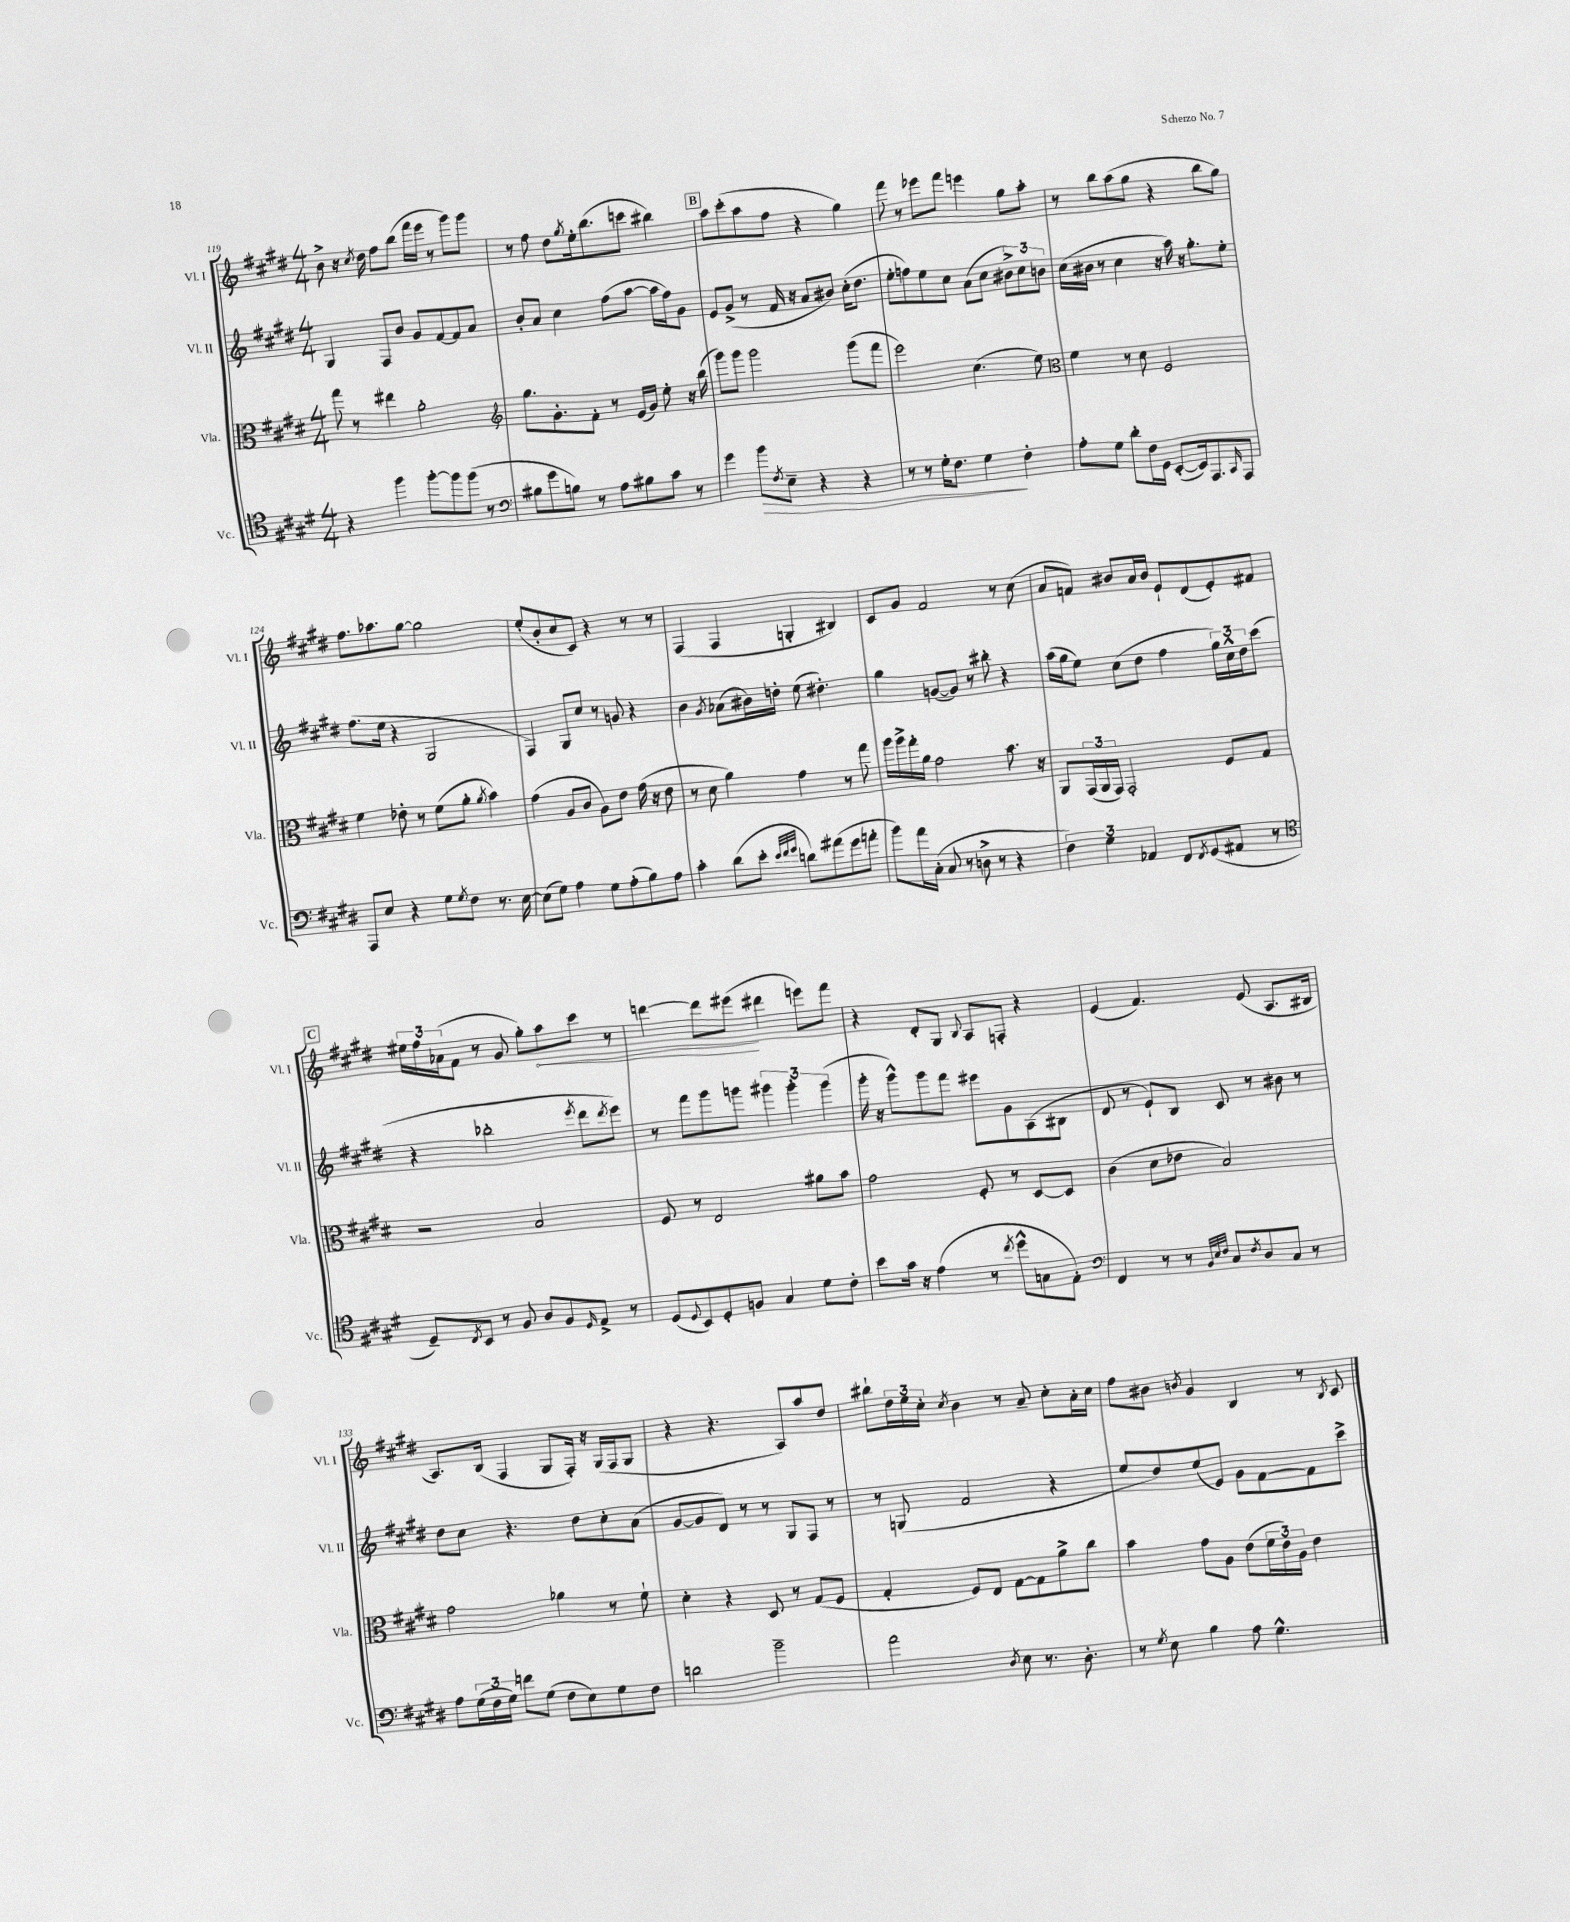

**kern	**dynam	**kern	**kern	**kern	**dynam
*part4	*part4	*part3	*part2	*part1	*part1
*staff4	*staff4	*staff3	*staff2	*staff1	*staff1
*I"Vc.	*	*I"Vla.	*I"Vl. II	*I"Vl. I	*
*I'Vc.	*	*I'Vla.	*I'Vl. II	*I'Vl. I	*
*clefC4	*	*clefC3	*clefG2	*clefG2	*
*k[f#c#g#d#]	*	*k[f#c#g#d#]	*k[f#c#g#d#]	*k[f#c#g#d#]	*
*M4/4	*	*M4/4	*M4/4	*M4/4	*
=119	=119	=119	=119	=119	=119
4r	.	8gg#\	4G#/	8b^\	.
.	.	8r	.	16r	.
.	.	.	.	8qcc#/	.
.	.	.	.	16dd#\	.
4ff#\	.	4ee#X\	8F#/L	8ff#\L	.
.	.	.	8b/J	(8bb\J	.
[8ff#'\L	.	2a'\	8g#/L	16fff#\LL	.
.	.	.	.	16eee\JJ	.
8ff#\]	.	.	[8f#/	8r	.
(8ff#\J	.	.	8f#/]	8ggg#\L)	.
8r	.	.	8a/J	8ggg#\J	.
=120	=120	=120	=120	=120	=120
*clefF4	*	*clefG2	*	*	*
8B#X\L	.	8.gg#\L	8b'/L	8r	.
8g#\	.	.	8a/J	8ff#\	.
.	.	8.g#'\	.	.	.
8Bn\J)	.	.	4cc#\	8dd#\L	.
.	.	.	.	8qgg#/	.
8r	.	8f#'\J	.	16ee'\k	.
.	.	.	.	(8.bb\	.
8A\L	.	8r	(8ff#\L	.	.
8B#X\	.	(16e/LL	[8aa\J	8cccn\J	.
.	.	16g#/JJ)	.	.	.
8c#\J	.	8ee'\	16aa\LL]	4bb#X\)	.
.	.	.	16ff#\J)	.	.
8r	.	16r	8g#\J	.	.
.	.	(16bb\	.	.	.
!!LO:REH:place=s1:t=B
=121	=121	=121	=121	=121	=121
4g#\	.	8ggg#\L)	8e/L	8aa\L	.
.	.	8ggg#\J	(8g#^/J	(8ccc#'\	.
!	!LO:HP:b	!	!	!	!
8b\L	>	2ggg#\	8r	8aa\	.
8qF#/	.	.	.	.	.
8E~\J	.	.	16f#/	8ff#\J	.
.	.	.	16r	.	.
4r	.	.	8a/L	4r	.
.	.	.	8b#X/J)	.	.
4r	.	(8ggg#\L	(16cc#'\KL	4gg#\)	.
.	.	.	8.dd#\J	.	.
.	.	8fff#\J	.	.	.
=122	=122	=122	=122	=122	=122
8r	.	2eee\)	8ee'\L	8fff#\	.
8r	.	.	8ffn\)	8r	.
16G#'\KL	.	.	8ee\	8eee-X\L	.
8.F#\J	.	.	.	.	.
.	.	.	8cc#\J	8fff#\J	.
4G#\	.	(4.cc#\	(8a\L	4eeen\	.
.	.	.	8cc#\J	.	.
4F#'\	]	.	12b#X^\L)	8gg#\L	.
.	.	.	12cc#\	.	.
.	.	8ee\)	.	8aa'\J	.
.	.	.	12bn\J	.	.
=123	=123	=123	=123	=123	=123
*	*	*clefC3	*	*	*
8A'\L	.	4f#\	(16cc#\LL	8r	.
.	.	.	16b#X\JJ	.	.
8G#\J	.	.	8r	8bb\L	.
8d#'\L	.	8r	4cc#\	(8aa\	.
16F#\L	.	8d#\	.	8gg#\J	.
16GG#\JJ	.	.	.	.	.
([8EE'/L	.	2F#/	16r	4r	.
.	.	.	16aa\)	.	.
16EE/k])	.	.	16r	.	.
8.AAA/	.	.	8.gg#'\L	.	.
.	.	.	.	8bb\L	.
16qqCC#/	.	.	.	.	.
8AAA/J	.	.	8ee'\J	8gg#\J)	.
!!LO:LB:g=z
=124	=124	=124	=124	=124	=124
8AAA/L	.	4f#\	(8.ff#\L	8.ff#\L	.
8E/J	.	.	.	.	.
.	.	.	16ee\Jk	8.aa-X\	.
4r	.	8e-X'\	4r	.	.
.	.	8r	.	[8gg#\J	.
8G#\L	.	(8f#\L	2G#/	2gg#\]	.
8qG#/	.	.	.	.	.
8F#\J	.	8a'\J	.	.	.
.	.	8qa/	.	.	.
8.r	.	4b\)	.	.	.
[16E\	.	.	.	.	.
=125	=125	=125	=125	=125	=125
(8E\L]	.	(4g#\	4F#/)	(8ee'/L	.
8G#\J)	.	.	.	8b'/	.
4A\	.	8A/L	8G#/L	8cc#/	.
.	.	8c#/J	8cc#/J	8c#/J)	.
8G#\L	.	8A\L)	8r	4r	.
(8A'\	.	8e\J	8gn/	.	.
8B\)	.	(16g#\	4r	8r	.
.	.	16r	.	.	.
8A\J	.	8e\	.	8r	.
=126	=126	=126	=126	=126	=126
4c#'\	.	8r	4b\	(4F#/	.
.	.	8d#\	.	.	.
.	.	.	8qg#/	.	.
(8d#\L	.	4a\)	(8a-X\L	4F#/	.
8e'\J	.	.	16b#X\L)	.	.
.	.	.	16ddn'\JJ	.	.
32qqe/LLL	.	.	.	.	.
32qqf#/	.	.	.	.	.
32qqg#/JJJ	.	.	.	.	.
8dn\L)	.	4g#\	(8ee\	4Gn'/	.
(8a#X\	.	.	4.dd#X'\)	.	.
8g#\	.	8r	.	4B#X/)	.
8an'\J	.	8gg#\	.	.	.
=127	=127	=127	=127	=127	=127
8b\L)	.	16aa\LL	4gg#\	8c#/L	.
.	.	16aa^\	.	.	.
16a\L	.	16gg#'\	.	8g#/J	.
(16C#'\JJ	.	16a\JJ	.	.	.
8C#/	.	2g#\	([8gn/L	2f#/	.
8r	.	.	8g/J])	.	.
8Dn^\	.	.	8r	.	.
8r	.	.	8bb#X'\	.	.
4r	.	8.b\	4r	8r	.
.	.	.	.	(8cc#\	.
.	.	16r	.	.	.
=128	=128	=128	=128	=128	=128
6F#\)	.	8AA/L	(16aa\LL	8a/L	.
.	.	.	16gg#\J	.	.
.	.	(24GG#/L	8ee\J)	8fn/J)	.
6G#\	.	24AA/	.	.	.
.	.	24GG#/JJ)	.	.	.
.	.	2GG#'/	(8cc#\L	8b#X/L	.
6AA-X/	.	.	.	.	.
.	.	.	8dd#\J	16a/L	.
.	.	.	.	16b#/JJ	.
8FF#/L	.	.	4ff#\	8e`/L	.
8qFF#/	.	.	.	.	.
(8GG#/	.	.	.	(8d#/	.
8AA#X/J	.	8F#/L	24gg#\LL)	8e'/)	.
.	.	.	24cc#^^\	.	.
.	.	.	24dd#\J	.	.
8r	.	8G#/J	(8ccc#\J	8f#X/J	.
!!LO:LB:g=z
!!LO:REH:place=s1:t=C
=129	=129	=129	=129	=129	=129
*clefC4	*	*	*	*	*
8D#~/L)	.	2r	4r	24ee#X\LL	.
.	.	.	.	24ff#\	.
.	.	.	.	(24a-X\J	.
8qC#/	.	.	.	.	.
8BB/J	.	.	.	8f#\J	.
8r	.	.	2bb-X'\	8r	.
8F#/	.	.	.	8g#/	.
8A/L	.	2B/	.	8gg#'\L)	.
!	!	!	!	!	!LO:HP:b
8F#/	.	.	.	8aa\	<
16qqD#/	.	.	8qeee/	.	.
8E^/J	.	.	8ddd#\L	8ccc#\J	.
.	.	.	8qddd#/	.	.
8r	.	.	8eee\J)	8r	.
=130	=130	=130	=130	=130	=130
(8D#/L	.	8F#/	8r	[4dddn\	.
8qqD#/	.	.	.	.	.
8BB/)	.	8r	8fff#\L	.	.
8D#'/	.	2E/	8ggg#\	8ddd\L]	.
8Fn/J	.	.	8gggn\J	(8eee#X\J	.
4G#/	.	.	6ggg#X\	4ddd#X\	[
.	.	.	6ggg#'\	.	.
8d#\L	.	8a#X\L	.	8eeen\L)	.
.	.	.	(6ggg#\	.	.
8c#'\J	.	8b\J	.	8fff#\J	.
=131	=131	=131	=131	=131	=131
8b\L	.	2g#\	16ggg#'\	4r	.
.	.	.	16r	.	.
16g#\Jk	.	.	8ggg#^^\L)	.	.
16r	.	.	.	.	.
(4e\	.	.	8ggg#\	8d#'/L	.
.	.	.	8fff#\J	8G#/J	.
.	.	.	.	8qqB/	.
8r	.	8F#'/	8eee#X\L	8A/L	.
8qcc#/	.	.	.	.	.
8dd#^^\L	.	8r	8g#\	8Fn'/J	.
8Gn\	.	[8D#/L	(8A\	4r	.
8E'\J)	.	8D#/J]	8B#X\J	.	.
=132	=132	=132	=132	=132	=132
*clefF4	*	*	*	*	*
4FF#/	.	(4c#\	8d#/	(4e/	.
.	.	.	8r	.	.
8r	.	8d#\L	8e`/L)	4.f#/)	.
8r	.	8e-X\J	8B/J	.	.
32qqBB/LLL	.	.	.	.	.
32qqE/	.	.	.	.	.
32qqF#/JJJ	.	.	.	.	.
8C#/L	.	2B/)	8c#/	.	.
8qF#/	.	.	.	.	.
8D#/	.	.	8r	(8e/	.
8C#/J	.	.	8b#X\	8.A/L	.
8r	.	.	8r	.	.
.	.	.	.	16B#X/Jk	.
!!LO:LB:g=z
=133	=133	=133	=133	=133	=133
8A\L	.	2g#\	8dd#\L	8.A/L)	.
(24G#\L	.	.	8cc#\J	.	.
24F#\	.	.	.	.	.
.	.	.	.	(16B/Jk	.
24G#\JJ)	.	.	.	.	.
8fn\L	.	.	4.r	4F#/	.
(8G#\J	.	.	.	.	.
8F#\L	.	4a-X\	.	8G#/L	.
8E\)	.	.	8dd#\L	16F#'/Jk)	.
.	.	.	.	16r	.
8G#\	.	8r	8cc#'\	(16G#/LL	.
.	.	.	.	16F#/J	.
8F#\J	.	8f#`\	(8a\J	8G#/J	.
=134	=134	=134	=134	=134	=134
2dn\	.	4d#'\	[8g#/L	4r	.
.	.	.	8g#/]	.	.
.	.	4r	8d#/J)	4.r	.
.	.	.	8r	.	.
2b~\	.	8D#/	8r	.	.
.	.	8r	8G#/L	8A/L)	.
.	.	(8G#/L	8F#/J	8aa/	.
.	.	8F#/J	8r	8dd#/J	.
=135	=135	=135	=135	=135	=135
2a\	.	4G#'/	8r	8bb#X`\L	.
.	.	.	(8Gn/	24dd#\L	.
.	.	.	.	24ee\	.
.	.	.	.	24cc#'\JJ	.
.	.	.	.	8qcc#/	.
.	.	8F#/L)	2f#/	4b\	.
.	.	8E/J	.	.	.
8qD#/	.	.	.	.	.
8E\	.	[8G#\L	.	8r	.
8.r	.	8G#\]	.	8a~/	.
.	.	8a^\	4r	8cc#'\L	.
8.D#'\	.	.	.	.	.
.	.	8cc#\J	.	16a'\L	.
.	.	.	.	16cc#\JJ	.
=136	=136	=136	=136	=136	=136
8r	.	4b\	8ee/L	8ff#\L	.
8qG#/	.	.	.	.	.
8E\	.	.	8dd#/)	8b#X\J	.
.	.	.	.	8qbn/	.
4B\	.	8g#\L	(8ee/	4g#/	.
.	.	8A\J	8e/J)	.	.
8A\	.	(8e\L	8g#\L	4B/	.
4.G#^^\	.	24f#\L	[8f#\	.	.
.	.	24e\)	.	.	.
.	.	24A\JJ	.	.	.
.	.	4e\	8f#\]	8r	.
.	.	.	.	8qB/	.
.	.	.	8ccc#^\J	8c#/	.
==	==	==	==	==	==
*-	*-	*-	*-	*-	*-
